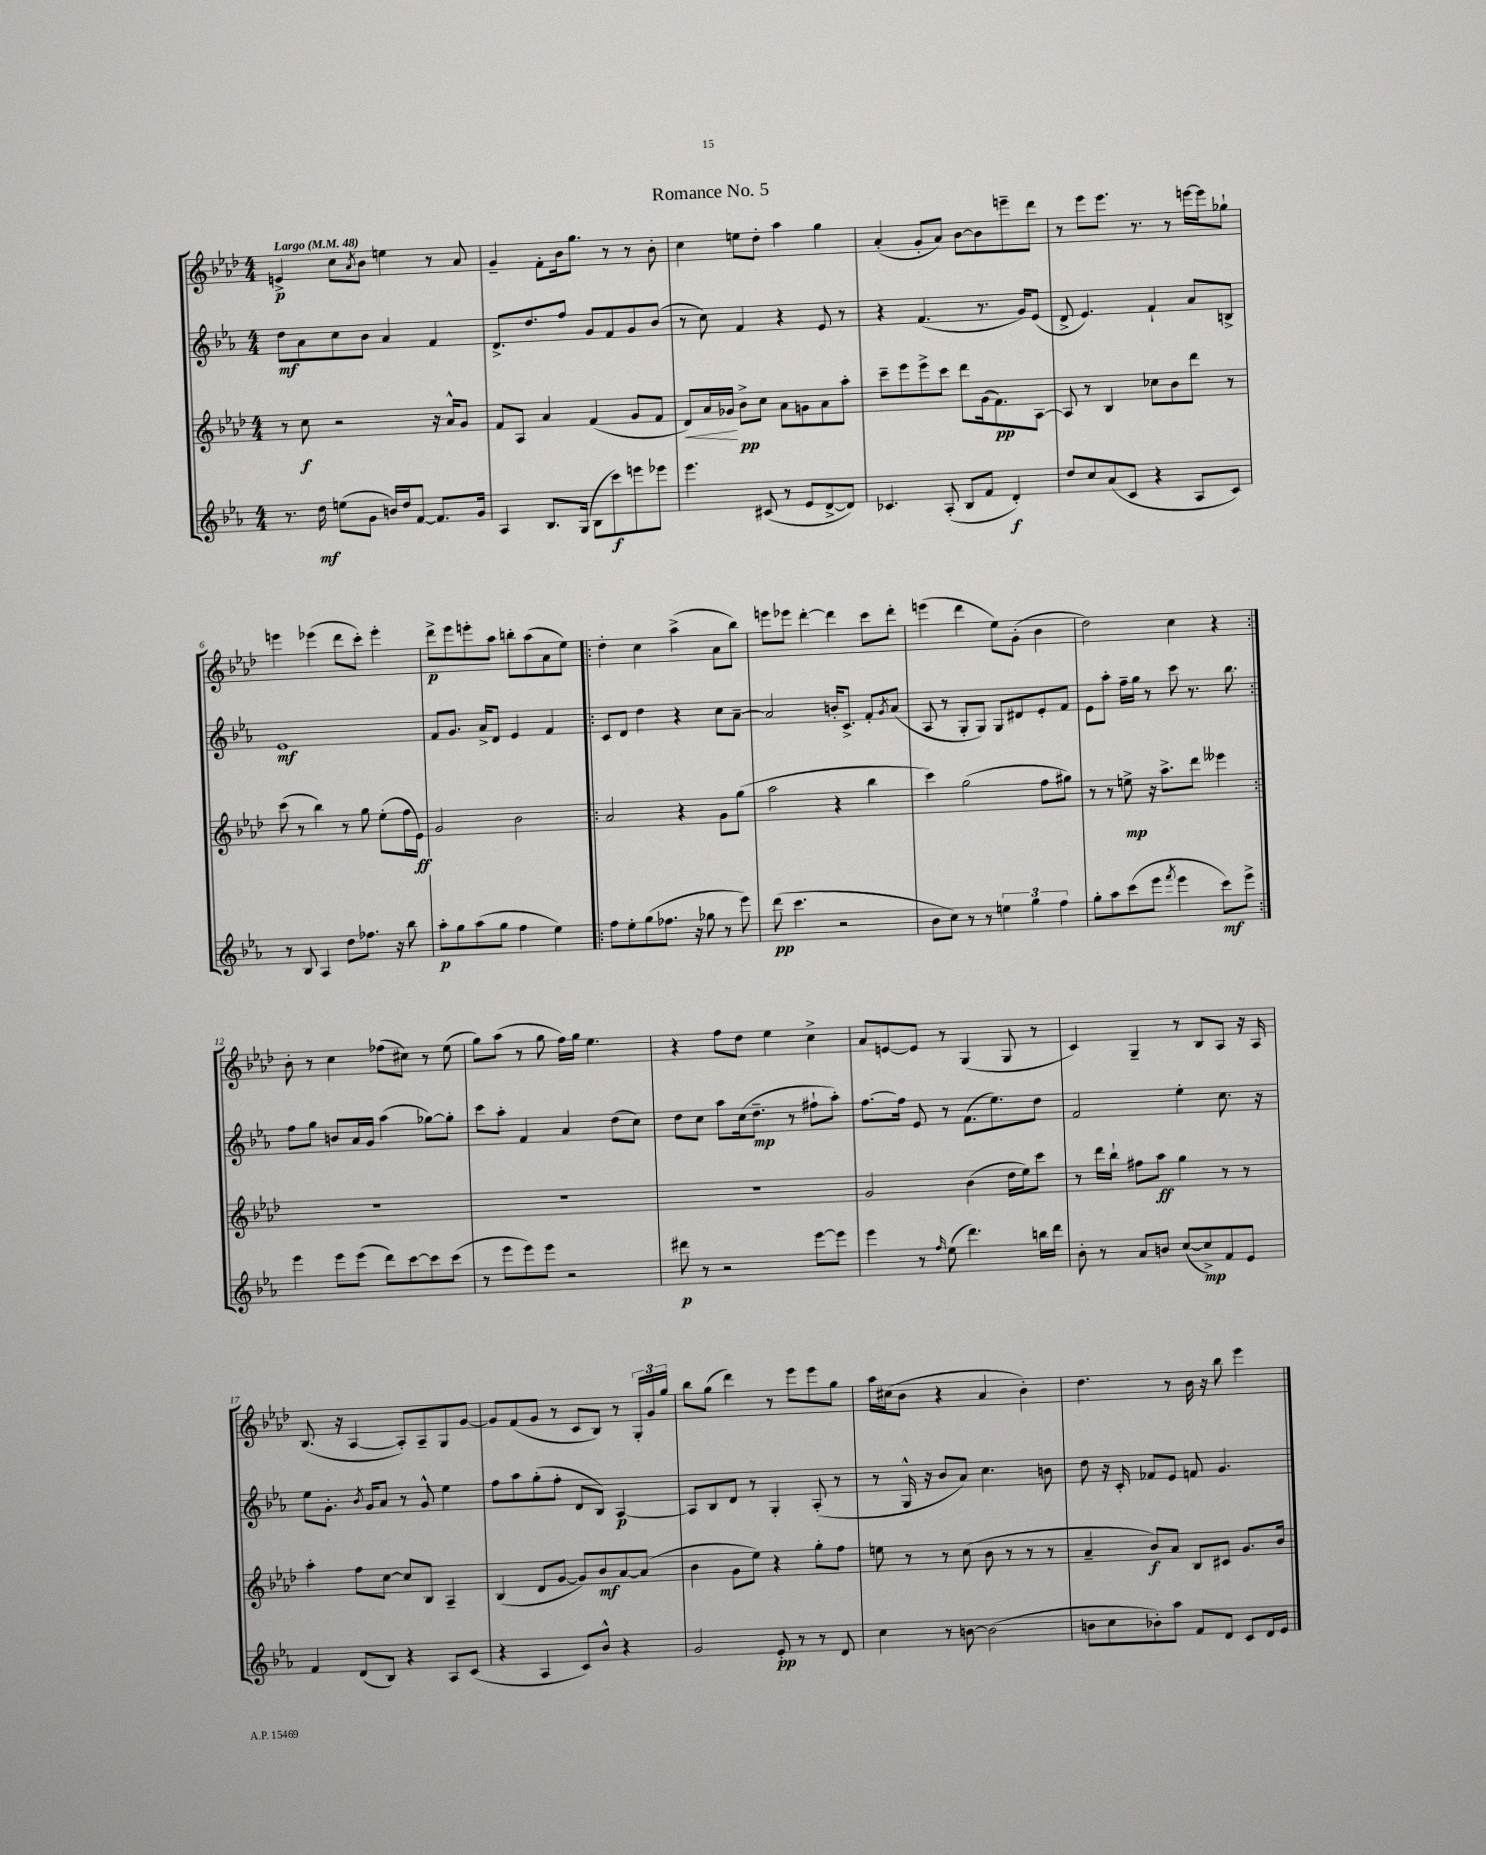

**kern	**kern	**kern	**kern
*staff4	*staff3	*staff2	*staff1
*clefG2	*clefG2	*clefG2	*clefG2
*k[b-e-a-]	*k[b-e-a-d-]	*k[b-e-a-]	*k[b-e-a-d-]
*M4/4	*M4/4	*M4/4	*M4/4
*MM48	*MM48	*MM48	*MM48
8.r	8r	8dd	4e^
.	8cc	8a-	.
16dd	.	.	.
(8ee	2r	8cc	8cc
.	.	.	8qa-
8g	.	8b-	8b-
16b)	.	4a-	4ee
16dd	.	.	.
[8f	.	.	.
8.f]	16r	4f	8r
.	16a-^^	.	.
.	8g	.	8a-
16g	.	.	.
=	=	=	=
4A-	8f	8.d^	4g~
.	8A-	.	.
.	.	8.dd	.
8.B-	4a-	.	8f'
.	.	8ff	16b-
(16G	.	.	8.gg
8B-	(4f	8g	.
8ccc)	.	8f	8r
8eee	8g	8g	8r
8eee-	8f	(8b-	8b-'
=	=	=	=
4.eee-	8d-)	8r	4cc
.	16a-	8cc)	.
.	16g-	.	.
.	8b-^	4f	8ee
(8c#	8cc	.	8dd-'
8r	8a-	4r	4aa-
8e-	8g	.	.
[8d^	8a-	8e-	4gg
8d])	8aa-'	8r	.
=	=	=	=
4.c-	8ccc~	4r	(4a-'
.	8eee-	.	.
.	8eee-^	(4.f	8g'
(8A-'	8ccc	.	8a-)
8B-	8ddd-	.	[8b-
8f	(16g	8.r	8b-]
.	8.f)	.	.
4d')	.	.	8eee~
.	.	16g)	.
.	[8A-	(8e-	8ddd-
=	=	=	=
8dd	8A-]	8d^	8r
8cc	8r	4.e-)	8eee-
(8a-	4B-	.	8.eee-
8c	.	.	.
.	.	.	8.r
4r	8cc-	4f`	.
.	8b-	.	8r
8A-	8ddd-	8a-	[16eee
.	.	.	16eee]
8c)	8r	8B^	8gg-`
=	=	=	=
8r	(8ccc	1e-	4eee
8B-	8r	.	.
4A-	4bb-)	.	(4eee-
8dd	8r	.	8ddd-
8.ff-	8gg	.	8ccc')
.	(8ee-'	.	4eee-'
16r	.	.	.
8bb-	16ff	.	.
.	16e-)	.	.
=	=	=	=
8aa-'	2g	8f	8ddd-^
8gg	.	8.g	8eee-
(8aa-	.	.	8eee'
.	.	16a-^	.
8gg	.	8d	8aa-
4ff	2b-	4e-	8bb'
.	.	.	(8aa-
4ee-)	.	4f	8a-
.	.	.	8ee-)
=!|:	=!|:	=!|:	=!|:
8ff	2a-	8c	4dd-'
8ee-'	.	8d	.
(8gg	.	4dd	4cc
8.ff-	.	.	.
.	4r	4r	(4aa-^
16r	.	.	.
8gg-	.	.	.
8r	8g	8cc	8a-
8eee-)	(8gg	[8a-~	8bb-)
=	=	=	=
(8ddd	2aa-	2a-]	8eee
4.ccc	.	.	8eee-
.	.	.	[4ddd-'
2r	4r	16b'	4ddd-]
.	.	8.c^	.
.	4bb-	8f'	8ccc
.	.	8qg	.
.	.	(8a-	8ddd-'
=	=	=	=
8b-	4ccc)	8A-	(4eee
8cc)	.	8r	.
8r	(2gg	8G'	4ddd-
8r	.	8G)	.
6ee	.	8G	8ee-)
.	.	8d#	(8g'
6gg	.	.	.
.	8ff	8e-'	4b-
6ff	.	.	.
.	8gg#)	8f	.
=	=	=	=
8gg'	8r	8e-	2dd-)
8aa-	8r	8aa-'	.
(8ccc	8ee^	16ff~	.
.	.	16gg	.
8eee-	16r	8r	.
.	8.aa-^	.	.
8qfff	.	.	.
4eee-	.	8ccc	4cc
.	8ddd-	8.r	.
8ccc)	4eee--	.	4r
.	.	8.bb-	.
8eee-^	.	.	.
=:|!	=:|!	=:|!	=:|!
4eee-	1r	8ff	8b-'
.	.	8gg	8r
8eee-	.	8b	4cc
(8eee-	.	16a-	.
.	.	16g	.
8ddd)	.	(4aa-	(8ff-
[8ccc	.	.	8cc#)
8ccc]	.	[8gg-)	8r
(8ccc	.	8gg-']	(8ee-
=	=	=	=
8r	1r	8ccc	8gg)
8eee-	.	8aa-'	(8aa-
8eee-)	.	4f	8r
8eee-	.	.	8gg
2r	.	4a-	16ff)
.	.	.	16gg
.	.	.	4.ee-
.	.	(8dd	.
.	.	8cc)	.
=	=	=	=
8ddd#	1r	8dd	4r
8r	.	8cc	.
2r	.	8aa-	8ff
.	.	(16cc	8dd-
.	.	8.dd~	.
.	.	.	4ee-
.	.	8r	.
[8eee-	.	8ff#`	4cc^
8eee-]	.	8aa-')	.
=	=	=	=
4eee-	2g	[8.ff	8a-
.	.	.	[8e
.	.	16ff]	.
8r	.	8e-	8e]
16qqff	.	.	.
(8ee-	.	8r	8r
4.ddd)	(4b-	(8.f	(4G
.	.	8.ee-)	.
.	16dd-	.	8G
.	16ee-)	.	.
16bb	8ccc	8dd	8r
16ddd	.	.	.
=	=	=	=
8b-'	8r	2f	4c)
8r	16ddd-	.	.
.	16bb-`	.	.
8a-	8ff#	.	4G~
8b	8aa-	.	.
([8cc	4gg	4ee-'	8r
8cc^])	.	.	8B-
8f	8r	8.cc	8A-
8e-	8r	.	16r
.	.	16r	16A-
=	=	=	=
4f	4aa-'	8ee-	(8.B-
.	.	8.g'	.
.	.	.	16r
(8d	8ff	.	[4A-
.	.	8qb-	.
.	.	16g	.
8B-)	[8cc	8a-	.
4r	8cc]	8r	8A-'])
.	8B-	8g^^	8A-~
8A-	4A-~	4ee-	8G
(8c	.	.	[8g
=	=	=	=
4r	(4B-	8ff	8g]
.	.	8aa-	(8f
4A-	8d-	(8gg'	8g
.	[8g	8ff'	8r
8c)	8g])	8d	8c
8b-^^	8b-	8B-)	8B-)
4r	[8a-	[4A-	8r
.	(8a-]	.	24G'
.	.	.	24g
.	.	.	24gg
=	=	=	=
2g	4b-	8A-]	8bb-
.	.	8B-	(8gg
.	8g	8d	4ddd-)
.	8ee-)	8r	.
8e-'	4r	4G'	8r
8r	.	.	8eee-
8r	8gg'	(8A-'	8eee-
8d	8ff	8r	8gg
=	=	=	=
4cc	8ee	8r	16aa-
.	.	.	(16cc#
.	8r	16G^^	8b-
.	.	16r	.
8r	8r	8b-	4r
[8b	(8cc	8a-)	.
(2b]	8b-	4.cc	4a-
.	8r	.	.
.	8r	.	4b-')
.	8r	8b	.
=	=	=	=
8b	4a-~	8dd	4.dd-
8cc	.	16r	.
.	.	16c'	.
8b-')	8b-)	8f-	.
8aa-	8a-	8e-	8r
8f	8B-	8f	16b-
.	.	.	16r
8d	8c#	4.g	8bb-
8c	8.g	.	4eee-
16d	.	.	.
16e-	16b-	.	.
==	==	==	==
*-	*-	*-	*-
